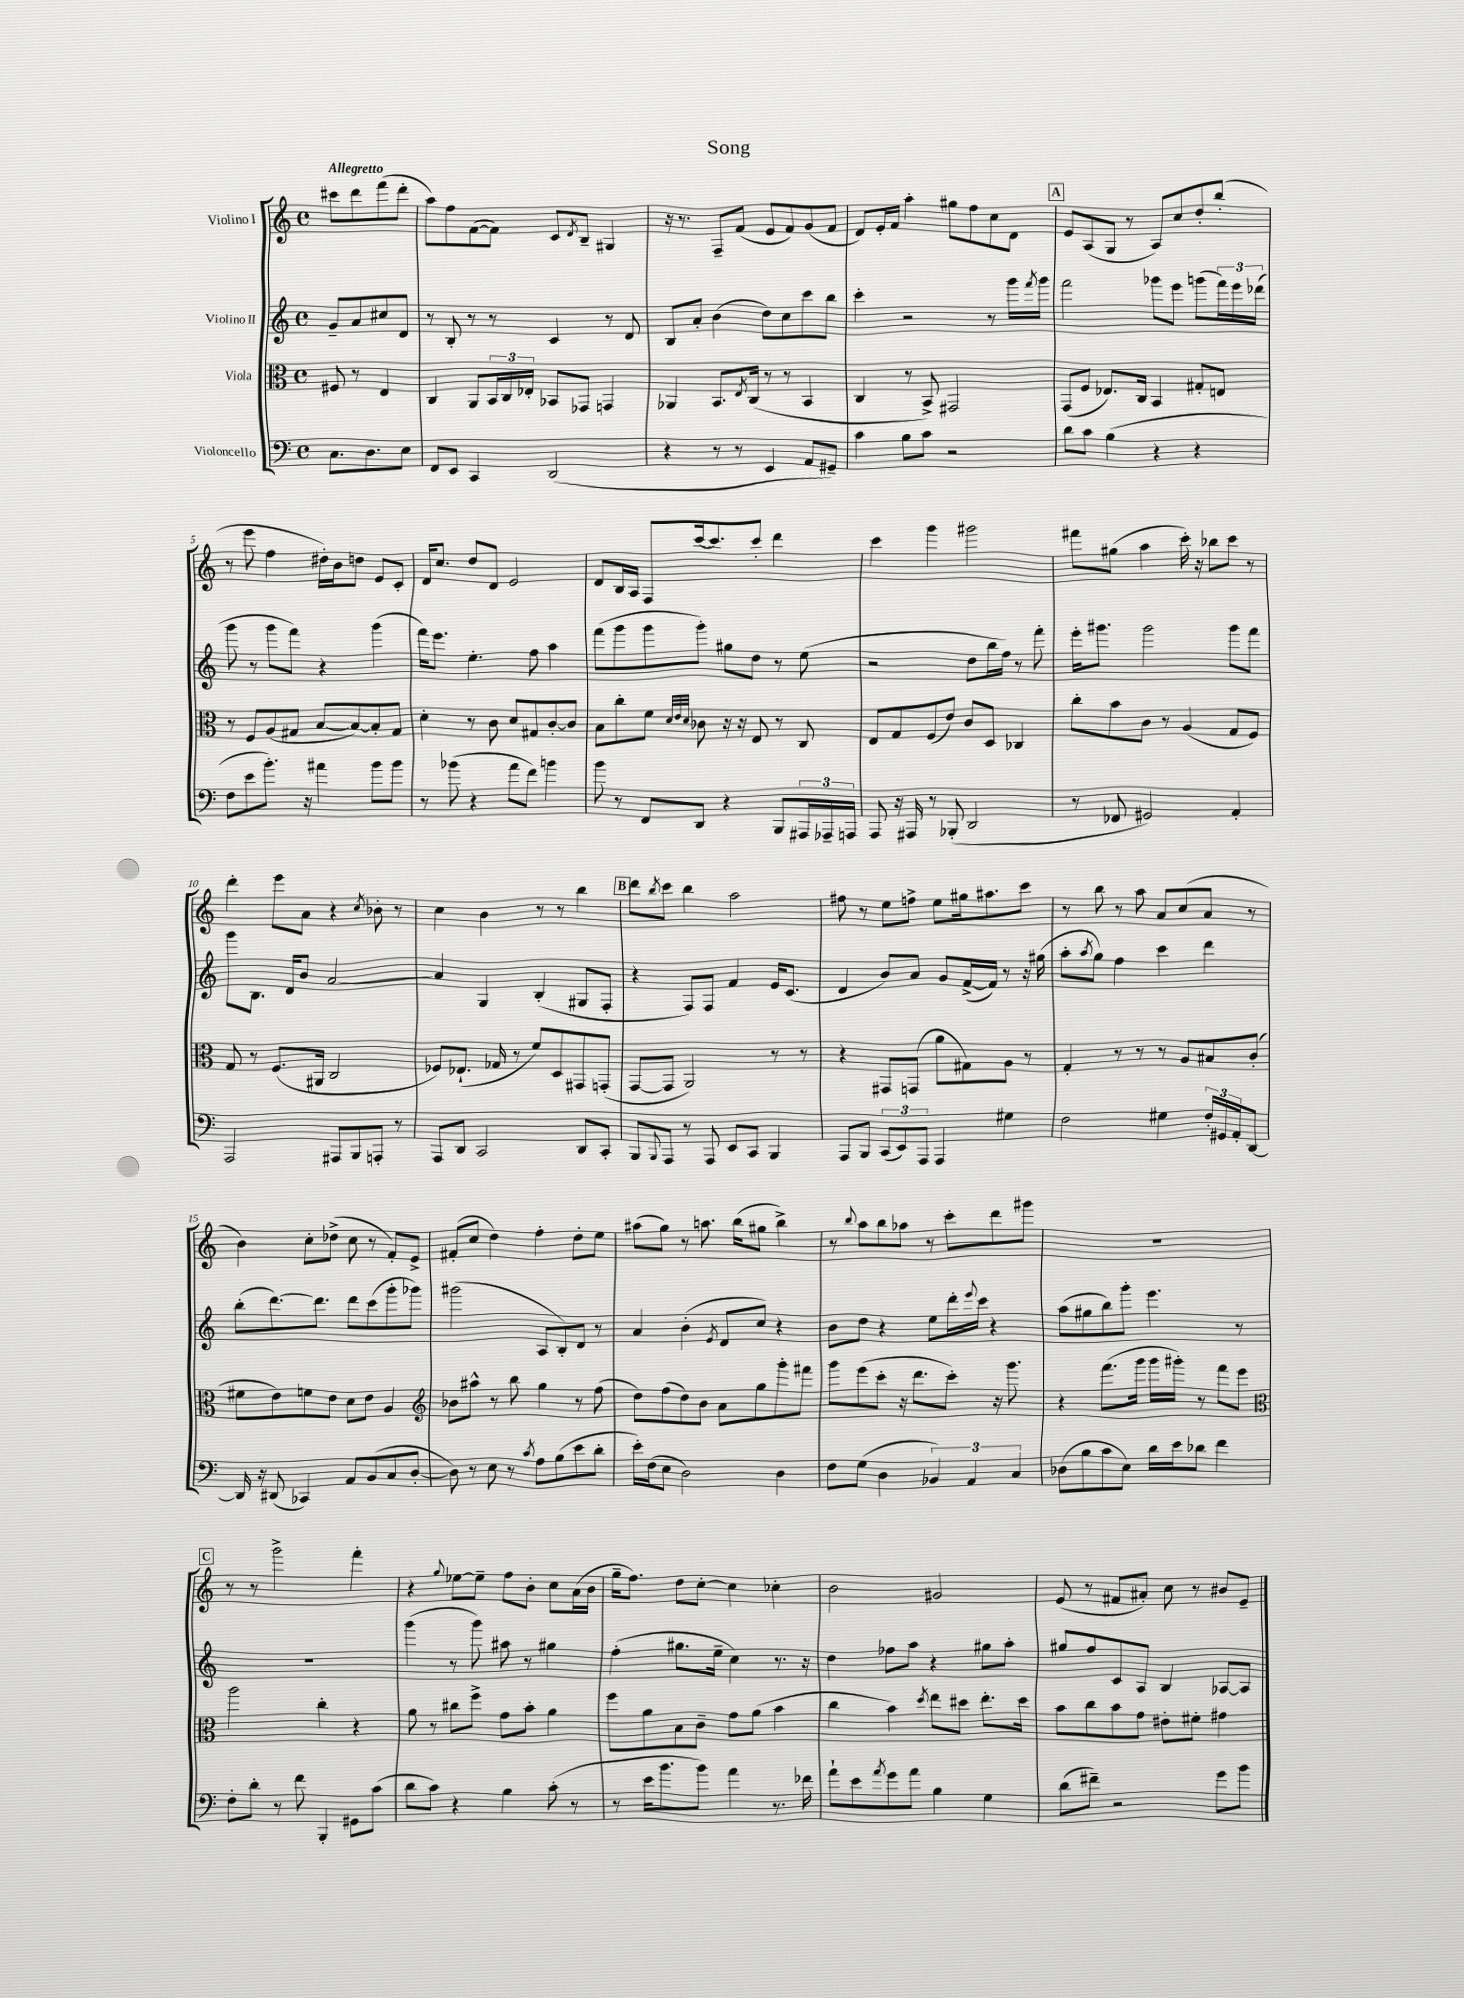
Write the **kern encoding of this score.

**kern	**kern	**kern	**kern
*staff4	*staff3	*staff2	*staff1
*clefF4	*clefC3	*clefG2	*clefG2
*k[]	*k[]	*k[]	*k[]
*M4/4	*M4/4	*M4/4	*M4/4
*met(c)	*met(c)	*met(c)	*met(c)
8.C	8F#	8g~	8ccc#
.	8r	8a	8ddd
8.D	.	.	.
.	4E	8cc#	(8fff
8E	.	8d	8ddd'
=	=	=	=
8FF	4C	8r	8aa)
8EE	.	8B'	8ff
4CC	8AA	8r	([8f
.	24BB	8r	8f])
.	24C	.	.
.	24E-'	.	.
(2DD	8BB-	4c	8c
.	.	.	8qd
.	8GG-	.	8B~
.	4GG	8r	4G#
.	.	8d	.
=	=	=	=
4r	4AA-	8B	16r
.	.	.	8.r
.	.	8a'	.
8r	8.BB	(4b	8F~
8r	.	.	(8f
.	8qE	.	.
.	(16C	.	.
4EE	8r	8dd)	8e
.	8r	8cc	8f)
8AA	4BB	8ccc	(8g
8GG#~)	.	8bb	8f
=	=	=	=
4c	4C	4ccc'	8d)
.	.	.	16e'
.	.	.	16f
8B	8r	2r	4aa'
8c	8BB^)	.	.
2r	2GG#	.	8gg#
.	.	.	8ff
.	.	8r	8cc
.	.	16ggg	8d
.	.	8qfff	.
.	.	16ggg	.
=	=	=	=
8d	(8GG	2fff	8e
8c	8F	.	(8A
(4B	8.E-)	.	8G
.	.	.	8r
.	16C	.	.
4r	4BB	8ggg-	8A)
.	.	8eee	8cc
4r	8G#'	(8ggg	8dd'
.	8E	24fff)	(8bb'
.	.	24eee	.
.	.	(24ddd-	.
=	=	=	=
8F	8r	8ggg	8r
8e	8F	8r	8eee
8.b')	(8A	8ggg	4ff
.	8G#	8fff)	.
16r	.	.	.
4a#	[8B	4r	16dd#')
.	.	.	16b
.	8B_)	.	8dd
8b	8B']	(4ggg	8e
8b	8G#	.	8c'
=	=	=	=
8r	4d'	16fff)	16d
.	.	8.eee	8.cc
(8b-	.	.	.
4r	8r	4.ee'	8dd
.	8c	.	8d
8a	8d	.	2e
8f)	8G#	8ff	.
4b	[8c'	4aa	.
.	8c]	.	.
=	=	=	=
8b	8B	(8fff	8d
8r	8cc'	8ggg	16B
.	.	.	16A
8FF	8f	8ggg	8F
.	32qqd	.	.
.	32qqe	.	.
.	32qqd	.	.
8DD	8c-	8ggg')	[16ccc
.	.	.	8.ccc]
4r	16r	8gg#	.
.	16r	.	.
.	8E	8dd	8ccc'
8BBB	8r	8r	4ddd
24AAA#	8C	(8ee	.
24AAA-~	.	.	.
24AAA	.	.	.
=	=	=	=
8AAA	8E	2r	4ccc
16r	8G	.	.
16AAA#	.	.	.
8r	(8F	.	4ggg
(8BBB-'	8e)	.	.
2DD	8c	8dd	2ggg#
.	8D	16bb	.
.	.	16ff)	.
.	4C-	8r	.
.	.	8fff'	.
=	=	=	=
8r	8cc'	16eee'	8fff#
.	.	8.ggg#	.
8FF-	8b	.	(8gg#
2GG#)	8c	2ggg#	4aa
.	8r	.	.
.	(4A	.	16ccc')
.	.	.	16r
.	.	.	8bb-
4AA'	8G	8ggg#	8ccc
.	8F)	8fff	8r
=	=	=	=
2AAA	8G	8ggg	4ddd'
.	8r	8.B	.
.	(8.F	.	8eee
.	.	16d	.
.	.	8b	8a
.	16AA#	.	.
8AAA#	2C	[2a	4r
8BBB	.	.	.
.	.	.	8qcc
8AAA'	.	.	8b-'
8r	.	.	8r
=	=	=	=
8AAA	8F-)	4a]	4cc
8DD	(8.E-`	.	.
2CC	.	4G	4b
.	16G-	.	.
.	8r	.	.
.	8f)	(4B'	8r
.	8D	.	8r
8DD	8GG#	8G#	4bb
8CC'	(8GG'	8F'	.
=	=	=	=
8BBB	[8GG	4r	8ddd
8qqBBB	.	.	8qbb
8AAA	8GG]	.	8ccc
8r	2AA)	8F)	4bb
8AAA	.	8F	.
8EE	.	4f	2aa
8CC	.	.	.
4BBB	8r	16e	.
.	.	(8.c	.
.	8r	.	.
=	=	=	=
8AAA	4r	4d	8ff#
8BBB	.	.	8r
(12CC	8GG#	8b)	8ee
12EE)	.	.	.
.	(8GG	8a	8ff^
12AAA	.	.	.
4AAA	8a	8g	8ee
.	8G#)	([16f^	16gg#
.	.	16f])	8.aa#
4G#	8A	8r	.
.	8r	16r	8ccc
.	.	(16gg#	.
=	=	=	=
2F	4G'	8aa'	8r
.	.	8qaa	.
.	.	8gg)	8bb
.	8r	4ff	8r
.	8r	.	8aa
4G#	8r	4ccc	8a
.	8A	.	(8cc
24F'	8B#	4ddd	8a
24GG#	.	.	.
24AA'	.	.	.
[8DD	(8c'	.	8r
=	=	=	=
16DD]	8f#	(8bb'	4b)
16r	.	.	.
(8DD#	8e)	[8.ddd)	.
4CC-)	8f	.	8cc'
.	.	8.ddd]	.
.	8e	.	(8dd-^
8AA	8d	8ddd	8cc
(8BB	8e	(8ccc	8r
8C	4A	8ggg'	8f')
[8D'	.	8ggg-)	8e^
=	=	=	=
*	*clefG2	*	*
8D])	8b-	(2ggg#	(8f#'
8r	8aa#^^	.	8cc
8E	8r	.	4dd)
8r	8bb	.	.
8qc	.	.	.
8A	4gg	8A	4ff'
(8B	.	8B')	.
8e	8r	8d	8dd'
8d'	(8ff	8r	8ee
=	=	=	=
16e')	8dd)	4a	(8aa#
(16F	.	.	.
8E	(8ff	.	8gg)
2D)	8dd)	(4b'	8r
.	8b	.	8.aa
.	.	8qe	.
.	8a	8d	.
.	.	.	(16bb
.	8gg	8cc)	8gg#
4D	8ggg'	4r	4bb^)
.	8fff#	.	.
=	=	=	=
8F	8ggg	8b	8r
.	.	.	8qqbb
(8G	(8eee	8dd	8aa
4D	8ccc'	4r	8bb
.	16r	.	8aa-
.	8.ddd	.	.
6BB-)	.	8ee	8r
.	8ccc')	16ddd'	8ccc'
6AA	.	.	.
.	.	8qqeee	.
.	.	16ccc	.
.	16r	4r	8ddd
.	8.ggg	.	.
6C	.	.	.
.	.	.	8ggg#
=	=	=	=
(8D-	4r	(8aa	1r
8B	.	8gg#	.
8c	(8.fff	8bb)	.
8E)	.	8ggg'	.
.	16ggg	.	.
16d	16ggg	4.eee	.
16e	16ggg#')	.	.
8d-	8r	.	.
4f	8fff	.	.
.	8eee	8r	.
=	=	=	=
*	*clefC3	*	*
8F'	2aa	1r	8r
8d'	.	.	8r
8r	.	.	2ggg^
8f	.	.	.
4BBB'	4cc'	.	.
8GG#	4r	.	4fff'
(8c	.	.	.
=	=	=	=
8d	8a	(4ggg	4r
8c)	8r	.	.
.	.	.	8qqgg
4r	8cc#	8r	[8ee-
.	8ff^	8ggg)	8ee-~]
4B	8g	8aa#	8ff
.	8b'	8r	8b'
(8c'	4a	4gg#	8cc
8r	.	.	(16a
.	.	.	16b
=	=	=	=
8r	8ff	(4ff'	16gg~
.	.	.	8.ff)
16e	8a	.	.
8.b	.	.	.
.	8B	8.gg#	8dd
8b)	8c~	.	[8cc'
.	.	16ee~	.
4a	8g	4cc)	4cc]
.	(8a	.	.
8.r	4b	8.r	4cc-'
16f-	.	16r	.
=	=	=	=
8a`	4cc	4dd	2b
8e	.	.	.
8qa	.	.	.
8g	4b)	8ff-	.
8a	.	8aa	.
.	8qdd	.	.
4B	8ee	4r	2g#
.	8dd#	.	.
4G	8.ee'	8gg#	.
.	.	8aa'	.
.	16dd#	.	.
=	=	=	=
(8d	8b	8gg#	(8e
8f#~)	8cc	8ff	8r
2r	8b	8c	8f#
.	8g	8A	8a#')
.	8e#'	4B	8cc
.	8f#'	.	8r
8g	4g#	[8A-	8b#
8b	.	8A-]	8e~
==	==	==	==
*-	*-	*-	*-
